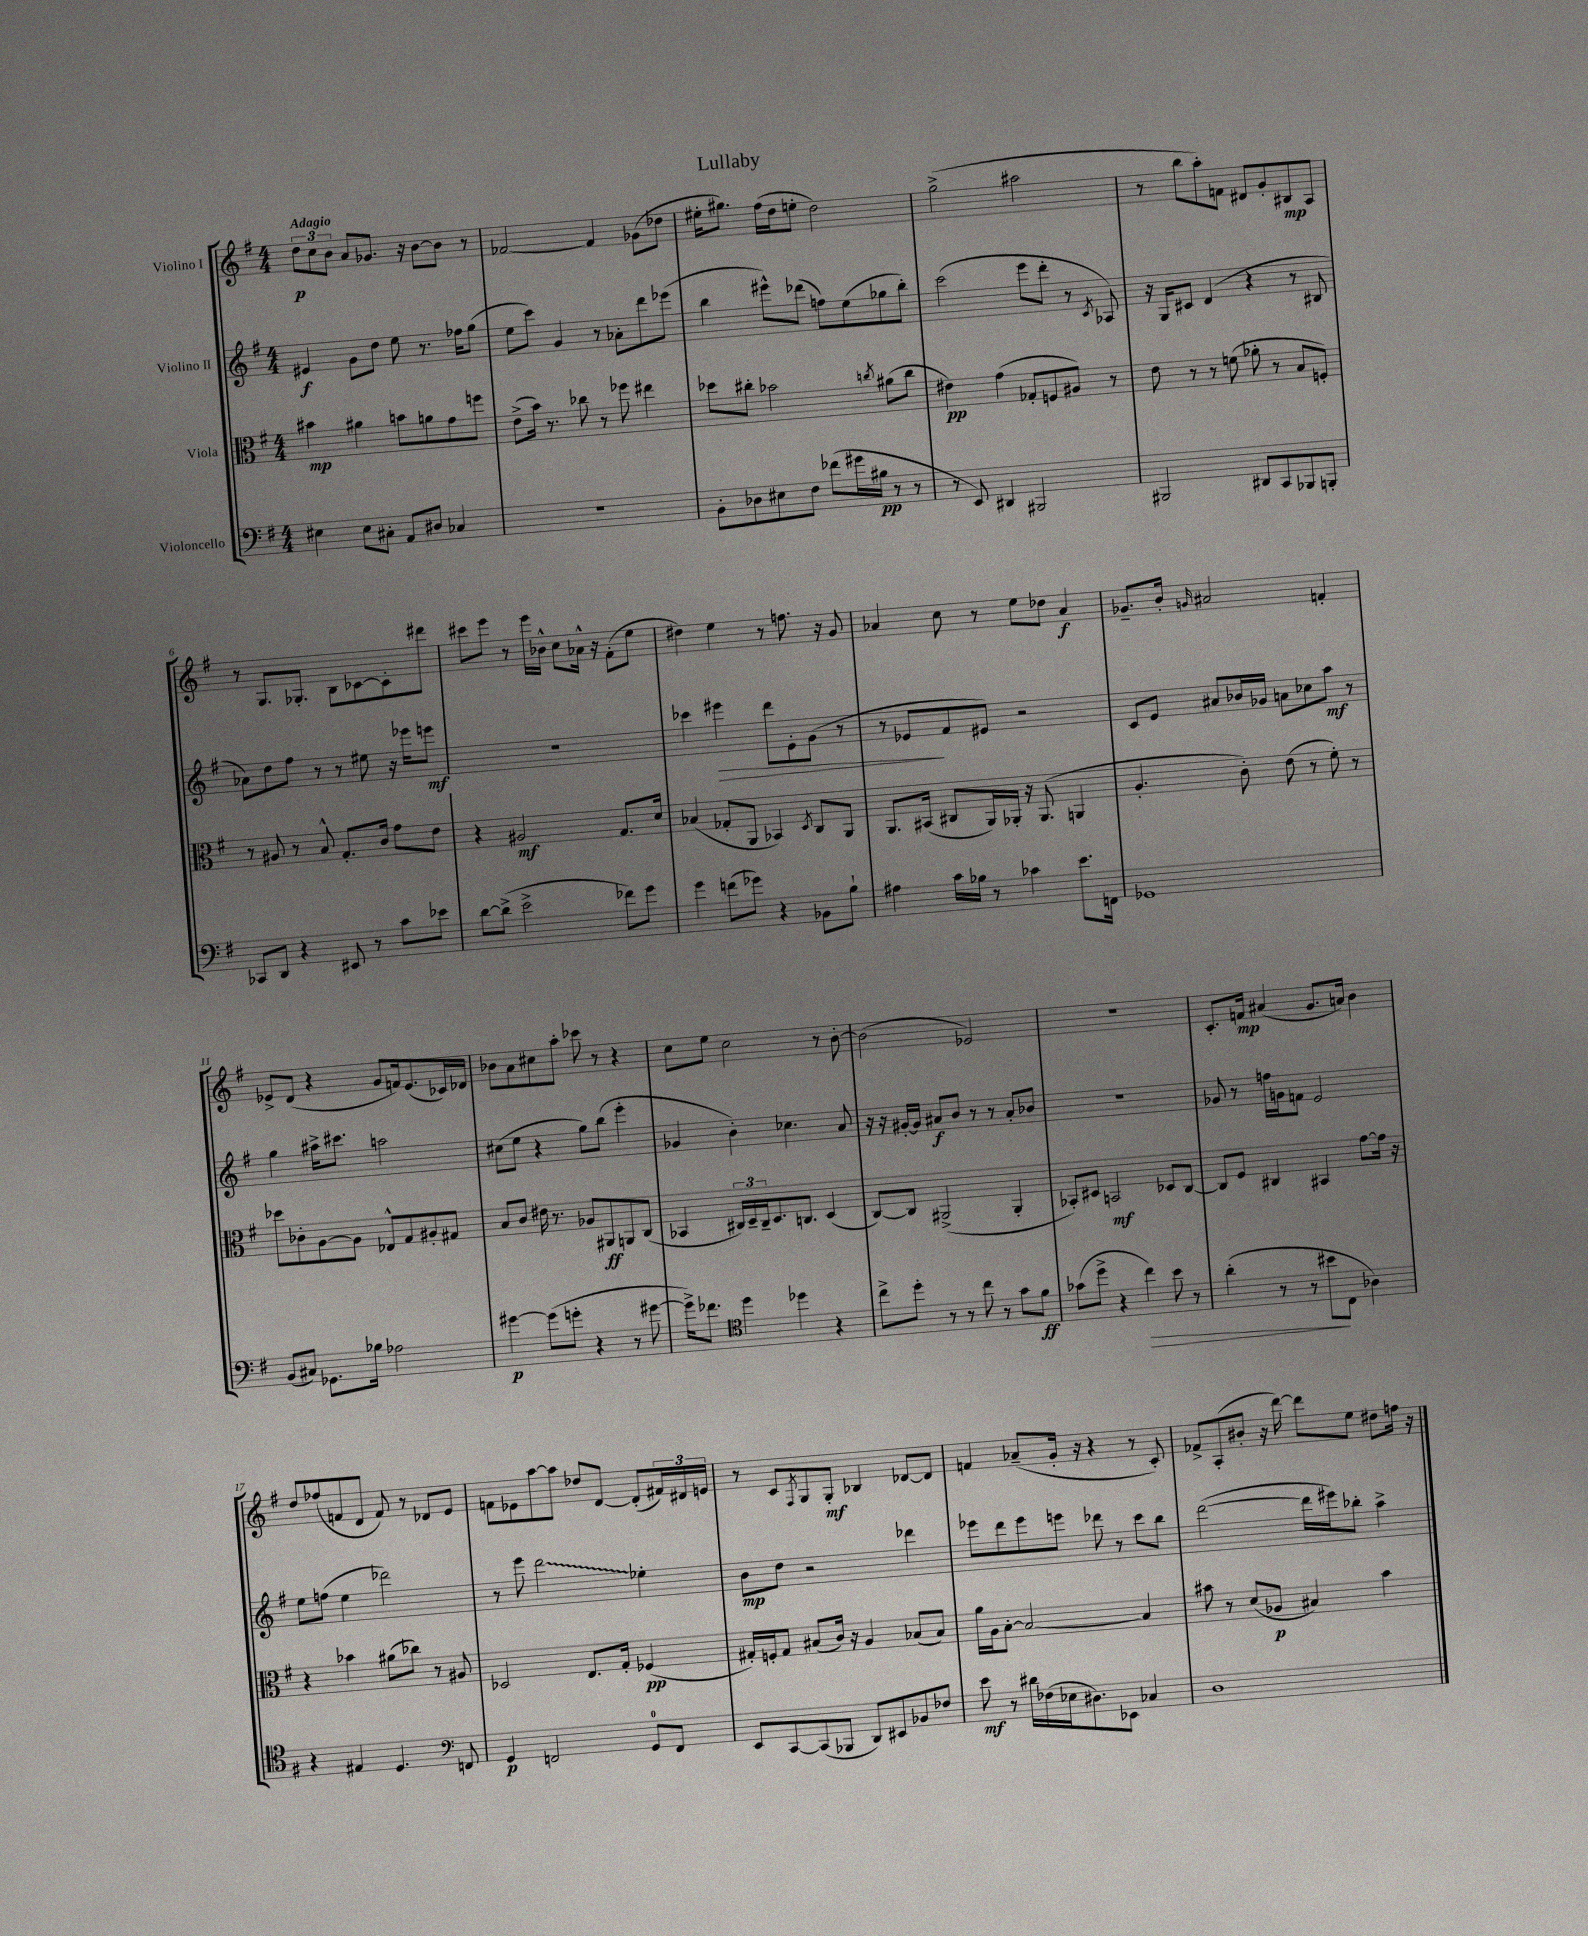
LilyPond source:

\header { title = "Lullaby" }
<<
\new StaffGroup <<
\new Staff = "s0" \with { instrumentName = "Violino I" } {
    \clef treble \key g \major \numericTimeSignature \time 4/4 \tempo "Adagio"
    \tuplet 3/2 { d''8\p c''8 b'8 } a'8 ges'8. r16 b'8~ b'8 r8 |
    fes'2~ fes'4 ges'8( des''8 |
    eis''16-. gis''8.) fis''16( d''16 e''8-. d''2) |
    g''2->( ais''2 |
    r8 b''8 a''8-.) f'8 dis'8 g'8-. bis8\mp a8 |
    r8 g8. ges8.-. b8 ces'8~ ces'8-. dis'''8 |
    cis'''8 e'''8 r8 e'''16 bes'16-^ c''8 aes'16-^ r16 fis'8-.( e''8 |
    dis''4) e''4 r8 f''8. r16 g'8 |
    aes'4 c''8 r8 e''8 des''8 aes'4\f |
    ges'8.-- b'16-. \grace { g'16 } ais'2 f'4-. |
    ees'8-> d'8( r4 g'8 f'16) ees'8.( ces'16) des'16 |
    bes'8 a'8 cis''8 a''8-. ces'''8 r8 r4 |
    c''8 e''8 c''2 r8 b'8~-. |
    b'2( ees'2) |
    r1 |
    c'8.-. f'16\mp ais'4( g'8. a'16) b'4 |
    d''8 fes''8( f'8 d'8 f'8) r8 des'8 e'8 |
    f'8 ees'8 a''8~ a''8 des''8 d'8~ d'8-.( \tuplet 3/2 { fis'16) dis'16 e'16 } |
    r8 c'8 \acciaccatura { fis8 } g8 g8-.\mf bes4 des'8~ des'8 |
    f'4 aes'8--( g'16-. r16 r4 r8 c'8-.) |
    fes'8-> a8-.( bis'8-. r16 d'''16~) d'''8 e''8 dis''8 f''16 r16 \bar "|." |
}
\new Staff = "s1" \with { instrumentName = "Violino II" } {
    \clef treble \key g \major \numericTimeSignature \time 4/4
    eis'4\f g'8 d''8 e''8 r8. fes''16 g''8( |
    e''8 c'''8) g'4 r8 aes'8-. d'''8 ees'''8( |
    b''4 eis'''8-^) des'''8( f''8) e''8( ges''8 b''8-.) |
    c'''2( e'''8 d'''8-. r8 \acciaccatura { c'8 } aes8) |
    r16 g16 cis'8 d'4( r4 r8 bis8 |
    aes'8) d''8 fis''8 r8 r8 eis''8 r16 ees'''16 e'''8\mf |
    R1 |
    ces'''4 eis'''4\> d'''8 e'8-. g'8( r8 |
    r8 ees'8\! fis'8 eis'8) r2 |
    c'8 e'8 ais'8 bes'16 ges'16 a'8 ces''8 a''8\mf r8 |
    g''4 ais''16-> cis'''8. a''2 |
    cis''8( e''8 r4 g''8) b''8( e'''4-. |
    ges'4 b'4-.) ces''4. a'8 |
    r16 r16 gis'16~-. gis'16 ais'8\f b'8 r8 r8 ais'8-. bes'8 |
    r1 |
    ges'8 r8 f''16 g'16 f'8 e'2 |
    e''8 f''8( e''4 des'''2) |
    r8 e'''8 \once \override Glissando.style = #'zigzag d'''2\glissando ees''4-. |
    b'8\mp d''8 r2 des'''4 |
    ees'''8 d'''8 ees'''8 e'''8 des'''8 r8 c'''8 b''8 |
    d'''2~( d'''16 eis'''16) bes''8-. a''4-> \bar "|." |
}
\new Staff = "s2" \with { instrumentName = "Viola" } {
    \clef alto \key g \major \numericTimeSignature \time 4/4
    bis'4\mp ais'4 b'8 a'8 g'8 f''8 |
    e'8->( b'16) r8. ces''8 r8 fes''8 eis''4 |
    des''8 cis''8-. bes'2 \acciaccatura { c''8 } ais'8( c''8 |
    eis'4\pp) g'4( ges8-. f8 ais8) r8 |
    e'8 r8 r8 f'8( aes'8-. r8 b8 f8-.) |
    r8 ais8 r8 b8-^ g8.-. c'16 g'8 e'8 |
    r4 ais2\mf g8. d'16 |
    bes4( ges8-. a,8 bes,4) \acciaccatura { d8 } c8 a,8 |
    a,8. bis,16( cis8 a,16) aes,16-. r16 aes,8.( a,4 |
    a4.-. c'8-.) e'8( r8 fis'8-.) r8 |
    des''8 ces'8-. a8~ a8 ees8-^ g8 ais8-. gis8 |
    b8 c'8 eis'16 r8. aes8 ais,8\ff a,8 c8( |
    bes,4 \tuplet 3/2 { cis16) d16-- cis16-- } d8. c8. d4( |
    c8~) c8 ais,2->( ais,4-. |
    bes,8-.) dis8 b,2\mf des8 c8~ |
    c8 fis8 cis4 bis,4 g'8~ g'16 r16 |
    r4 bes'4 ais'8( ces''8) r8 ais8 |
    des2 e8. g16-. fes4\pp( |
    gis16-.) f16-. gis8 bis8( c'16) r16 a4 bes8( bes8) |
    a'16 a16 b8~-. b2~ b4 |
    bis'8 r8 d'8( aes8\p bis4) bis'4 \bar "|." |
}
\new Staff = "s3" \with { instrumentName = "Violoncello" } {
    \clef bass \key g \major \numericTimeSignature \time 4/4
    eis4 eis8 cis8-. a,8 dis8 ces4 |
    R1 |
    b,8-. des8 eis8 fis8 fes'8( gis'16 bis16\pp r8 r8 |
    r8 e,8) dis,4 bis,,2 |
    bis,,2 dis,8 c,8 bes,,8 b,,8-. |
    ces,8 d,8 r4 eis,8 r8 c'8 ees'8 |
    d'8~ d'8->( e'2-> fes'8) g'8 |
    g'4 f'8( ges'8) r4 bes,8 b8-! |
    ais4 c'16 bes16 r8 ces'4 e'8. f,16 |
    ges,1 |
    b,8( cis8) ges,8. bes16 aes2 |
    gis'4~\p gis'8( g'8-. r4 r8 gis'8~ |
    gis'16->) fes'8. \clef tenor d''4 des''4 r4 |
    c''8-> d''8-. r8 r8 c''8 r8 g'8 fis'8\ff |
    ges'8( d''8-> r4 c''4\>) b'8 r8 |
    a'4-.( r8 r8 bis'8\! c8 aes4) |
    r4 eis4 d4. \clef bass f,8 |
    g,4\p f,2 g,8-0 f,8 |
    e,8 c,8~ c,8( bes,,8 d,8) eis,8 bes,8 fes8 |
    e'8\mf r8 dis'16 fes16( ees16 dis8.) ees,8 ces4 |
    d1 \bar "|." |
}
>>
>>
